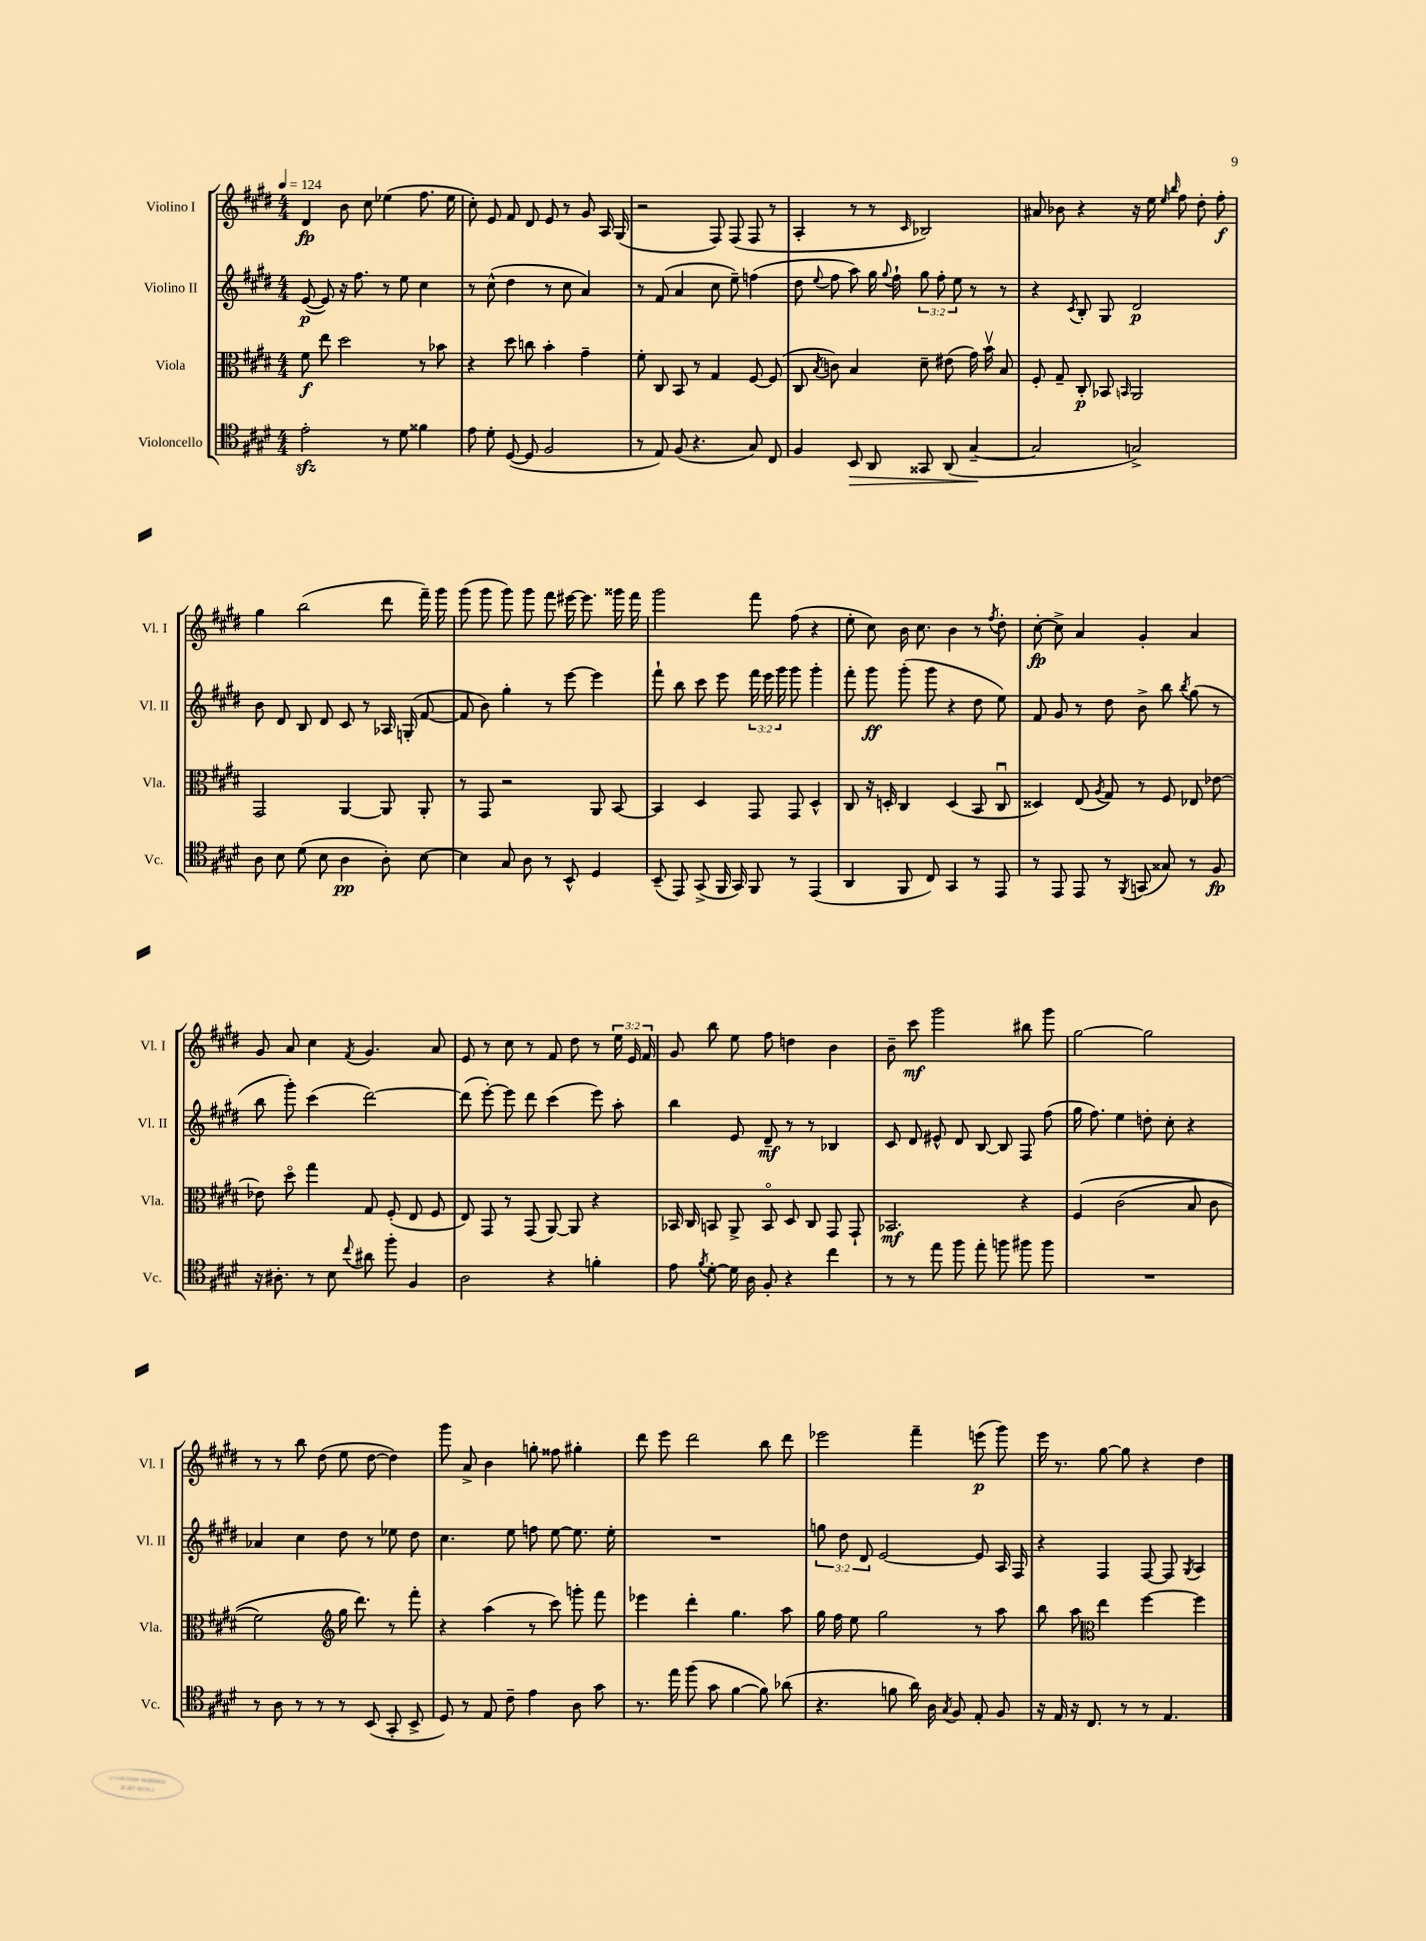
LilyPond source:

<<
\new StaffGroup <<
\new Staff = "s0" \with { instrumentName = "Violino I" shortInstrumentName = "Vl. I" } {
    \clef treble \key e \major \numericTimeSignature \time 4/4 \override Staff.TupletNumber.text = #tuplet-number::calc-fraction-text \tempo 4 = 124
    \autoBeamOff dis'4\fp b'8 cis''8 ees''4( fis''8. ees''16 |
    cis''8-.) e'8 fis'8 dis'8 e'8 r8 gis'8 a16 gis16( |
    r2 fis8) fis8( fis8 r8 |
    a4-. r8 r8 \grace { cis'16 } bes2) |
    ais'8 bes'8 r4 r16 e''16 \grace { e''16 b''16 } fis''8 dis''8-. fis''8-.\f |
    gis''4 b''2( dis'''8 fis'''16--) gis'''16 |
    gis'''8( gis'''8 gis'''8) gis'''8 fis'''8 eis'''16~ eis'''8. gisis'''16 fis'''16 |
    gis'''2 fis'''8 fis''8( r4 |
    e''8-. cis''8) b'16 cis''8. b'4 r8 \acciaccatura { fis''8 } dis''8-. |
    cis''8~-.\fp cis''8-> a'4 gis'4-. a'4 |
    gis'8 a'8 cis''4 \acciaccatura { fis'8 } gis'4. a'8 |
    e'8 r8 cis''8 r8 fis'8 dis''8 r8 \tuplet 3/2 { e''16 e'16 fis'16 } |
    gis'8 b''8 e''8 fis''8 d''4 b'4 |
    b'8-- cis'''8\mf gis'''2 bis''8 gis'''8 |
    gis''2~ gis''2 |
    r8 r8 b''8 dis''8( e''8 dis''8~ dis''4) |
    gis'''8 a'8-> b'4 g''8-. fisis''8 gis''4-. |
    dis'''8 e'''8 dis'''2 b''8 dis'''8 |
    ees'''2 fis'''4-- e'''8\p( gis'''8) |
    e'''16 r8. gis''8~ gis''8 r4 dis''4 \bar "|." |
}
\new Staff = "s1" \with { instrumentName = "Violino II" shortInstrumentName = "Vl. II" } {
    \clef treble \key e \major \numericTimeSignature \time 4/4 \override Staff.TupletNumber.text = #tuplet-number::calc-fraction-text
    \autoBeamOff e'8~\p( e'8) r16 fis''8. r8 e''8 cis''4 |
    r8 cis''8-^( dis''4 r8 cis''8 a'4) |
    r8 fis'8( a'4 cis''8 e''8--) f''4( |
    dis''8 \appoggiatura { e''8 } fis''8 a''8) gis''16 \appoggiatura { gis''8 } fis''16-! \tuplet 3/2 { gis''8 fis''8-. e''8 } r8 r8 |
    r4 \acciaccatura { cis'8 } b8-. gis8 dis'2\p |
    b'8 dis'8 b8 dis'8 cis'8 r8 aes16 g16-.( fis'8~ |
    fis'8 b'8) gis''4-. r8 e'''8~ e'''4 |
    fis'''8-! b''8 cis'''8 e'''8 \tuplet 3/2 { fis'''16 e'''16 gis'''16 } gis'''8 gis'''4-. |
    fis'''8-. gis'''8\ff gis'''8-.( gis'''8 r4 dis''8 e''8) |
    fis'8 gis'8 r8 dis''8 b'8-> b''8 \acciaccatura { b''8 } gis''8( r8 |
    b''8 gis'''8-.) cis'''4( dis'''2~) |
    dis'''8( e'''8~-.) e'''8 dis'''8 cis'''4( e'''8) a''8-. |
    b''4 e'8 dis'8--\mf r8 r8 bes4 |
    cis'8 dis'8 eis'8-^ dis'8 b8~ b8 fis8 fis''8( |
    gis''16 fis''8.) e''4 d''8-. cis''8-. r4 |
    aes'4 cis''4 dis''8 r8 ees''8 dis''8 |
    cis''4. e''8 f''8 e''8~ e''8. e''16-. |
    R1 |
    \tuplet 3/2 { g''8 dis''8 dis'8 } e'2~ e'8 a16 fis16 |
    r4 fis4 fis8~ fis8 \acciaccatura { gis8 } a4 \bar "|." |
}
\new Staff = "s2" \with { instrumentName = "Viola" shortInstrumentName = "Vla." } {
    \clef alto \key e \major \numericTimeSignature \time 4/4
    \autoBeamOff fis'8\f e''8 dis''2 r8 bes'8 |
    r4 dis''8 c''8 b'4-. gis'4-- |
    fis'8-. cis8 b,8 r8 gis4 fis8~ fis8( |
    cis8 \acciaccatura { b8 } c'8) b4 dis'8-- eis'8( gis'16) b'16\upbow b8 |
    fis8-. gis8-- cis8-.\p bes,8 \grace { b,16 } a,2 |
    gis,2 a,4~ a,8 a,8-. |
    r8 gis,8 r2 a,8 b,8~ |
    b,4 dis4 gis,8 gis,8 dis4-^ |
    cis8 r16 d16-. cis4 d4( b,8 cis8\downbow |
    disis4) e8( \acciaccatura { a8 } gis8) r8 fis8 ees8 ees'8~ |
    ees'8 dis''8\flageolet gis''4 gis8 fis8-.( e8 fis8 |
    e8) gis,8 r8 gis,8( a,8~) a,8 r4 |
    bes,16 cis16 b,8 a,8-> b,8\flageolet dis8 cis8 gis,8 gis,8-! |
    bes,2.\mf r4 |
    fis4\( cis'2( b8 cis'8 |
    fis'2) \clef treble gis''16 dis'''8.\) r8 fis'''8-. |
    r4 a''4( r8 cis'''8) g'''8-. fis'''8 |
    ees'''4 dis'''4-. gis''4. a''8 |
    gis''16 fis''16 e''8 gis''2 r8 a''8 |
    b''8 a''8 \clef alto e''4 fis''4~ fis''4 \bar "|." |
}
\new Staff = "s3" \with { instrumentName = "Violoncello" shortInstrumentName = "Vc." } {
    \clef tenor \key e \major \numericTimeSignature \time 4/4
    \autoBeamOff e'2-.\sfz r8 dis'8 fisis'4 |
    e'8 dis'8-. dis8~( dis8 fis2 |
    r8 e8) fis8( r4. gis8) cis8 |
    fis4 b,8\> a,8 gisis,8 a,8( gis4~--\! |
    gis2 g2->) |
    a8 b8 dis'8( b8 a4\pp a8-.) b8~ |
    b4 gis8 a8 r8 b,8-^ dis4 |
    b,8--( e,8) gis,8->( fis,16 gis,16) fis,8 r8 e,4( |
    a,4 fis,8 cis8) gis,4 r8 e,8 |
    r8 e,8 e,8 r8 \acciaccatura { fis,8 } g,8( gisis8) r8 fis8\fp |
    r16 ais8.-. r8 b8 \appoggiatura { cis''8 } ais'8 fis''8-. fis4 |
    a2 r4 f'4-. |
    e'8 \acciaccatura { fis'8 } dis'8~-. dis'16 a16 fis8-. r4 cis''4 |
    r8 r8 e''8 fis''8 e''8-. f''8 fis''8 fis''8 |
    R1 |
    r8 a8 r8 r8 r8 b,8( gis,8-. b,8-> |
    dis8) r8 e8 cis'8-- e'4 a8 gis'8 |
    r8. e''16 fis''8( gis'8 fis'4~ fis'8) aes'8( |
    r4. f'8 a'16) a16 \acciaccatura { gis8 } fis8 e8-. fis8 |
    r16 e16 r16 cis8. r8 r8 e4. \bar "|." |
}
>>
>>
\layout { \context { \Score \remove "Bar_number_engraver" } }
